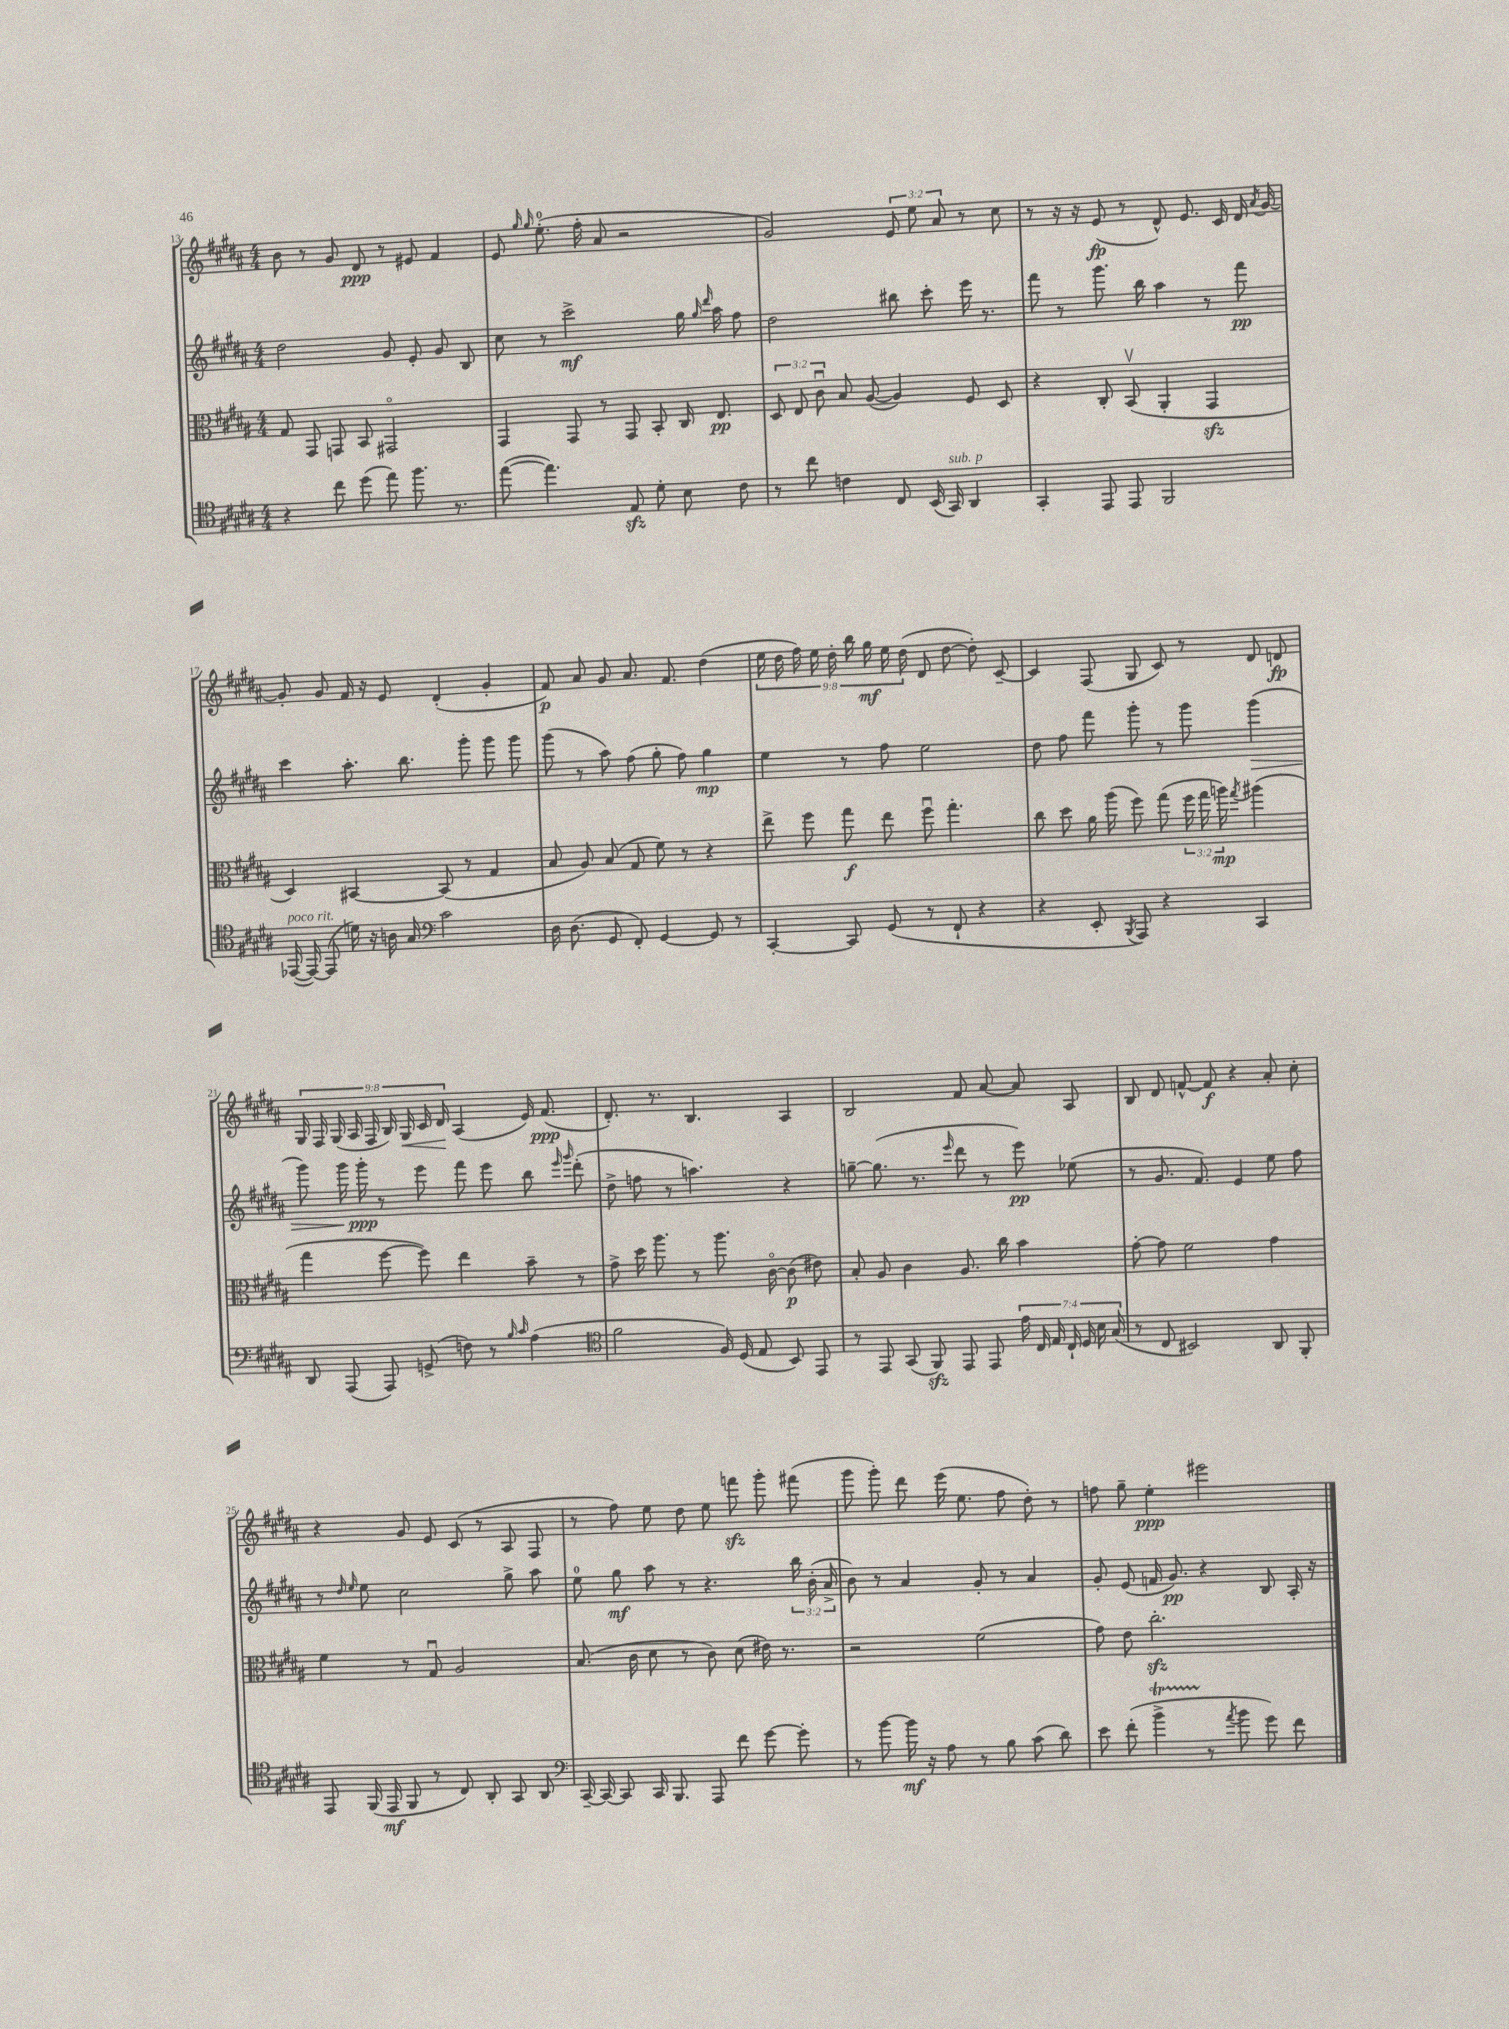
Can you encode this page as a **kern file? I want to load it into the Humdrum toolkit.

**kern	**kern	**kern	**kern
*staff4	*staff3	*staff2	*staff1
*clefC4	*clefC3	*clefG2	*clefG2
*k[f#c#g#d#a#]	*k[f#c#g#d#a#]	*k[f#c#g#d#a#]	*k[f#c#g#d#a#]
*M4/4	*M4/4	*M4/4	*M4/4
4r	8G#	2dd#	8b
.	8GG#	.	8r
8cc#	8GG	.	8g#
(8dd#	8BB	.	8d#
8ee)	2GG#o	8g#	8r
8.ff#	.	8e'	8e#
.	.	8g#	4f#
8.r	.	.	.
.	.	8B	.
=	=	=	=
([8ee	4GG#	8cc#	8e
.	.	.	16qqgg#
.	.	.	16qqgg#
4.ee])	.	8r	(8.ee'
.	8GG#	2ccc#^	.
.	.	.	16ff#'
.	8r	.	8a#
8E	8GG#	.	2r
8d#'	8BB'	.	.
8B	16C#	16gg#	.
.	.	16qqgg#	.
.	.	16qqddd#	.
.	8.E	16aa#	.
8c#	.	8ff#	.
=	=	=	=
8r	12D#	2dd#	2g#)
.	12E	.	.
8cc#	.	.	.
.	12c#u	.	.
4c	8B	.	.
.	([8A#	.	.
8C#	4A#])	8bb#	12e
.	.	.	12ee
(16BB	.	8ccc#'	.
.	.	.	12a#
16GG#)	.	.	.
4AA#	8F#	16eee	8r
.	.	8.r	.
.	8D#	.	8cc#
=	=	=	=
4GG#'	4r	8fff#	8r
.	.	8r	16r
.	.	.	16r
8EE	8C#'	8.ggg#	(8e
8EE	(8BBv	.	8r
.	.	16bb	.
2FF#	4AA#'	4aa#	8d#^^)
.	.	.	8.e
.	4GG#	8r	.
.	.	.	16c#
.	.	8fff#	16d#
.	.	.	8qa#
.	.	.	[16g#
=	=	=	=
([16EE-	4D#)	4ccc#	8g#']
16EE-_)	.	.	.
(8EE-]	.	.	8g#
16d)	[4BB#	8.aa#'	16f#
16r	.	.	16r
16A	.	.	8e
16G#	.	8.bb	.
*clefF4	*	*	*
2c#	(8BB#]	.	(4d#'
.	8r	8ggg#'	.
.	4G#	8ggg#	4g#'
.	.	8ggg#	.
=	=	=	=
16D#	8B	(8ggg#	8f#)
(8.D#	.	.	.
.	8A#)	8r	8a#
8GG#	(8B	8aa#)	8g#
8FF#')	8G#	(8ff#	8.a#
[4GG#	8f#)	8gg#'	.
.	.	.	8.f#
.	8r	8ff#)	.
8GG#]	4r	4gg#	(4dd#
8r	.	.	.
=	=	=	=
[4CC#'	8ee^	4ee	18ee
.	.	.	18dd#
.	.	.	18ff#)
.	8ff#	.	.
.	.	.	18ee
.	.	.	18dd#'
8CC#]	8gg#	8r	.
.	.	.	18bb
.	.	.	18gg#
(8GG#	8ee	8ff#	.
.	.	.	18ee
.	.	.	(18dd#
8r	8ff#u	2ee	8d#
8FF#`	4.gg#'	.	[8dd#
4r	.	.	8dd#'])
.	.	.	[8c#~
=	=	=	=
4r	8cc#	8dd#	4c#]
.	8dd#	8ff#	.
8EE'	16a#	8fff#	(8F#
.	(16aa#	.	.
8qBBB	.	.	.
8AAA#)	8ff#)	8ggg#'	8G#
4r	(8gg#	8r	8c#)
.	24ff#	8ggg#	8r
.	24gg#	.	.
.	24aa)	.	.
.	8qgg#	.	.
4CC#	(4aa#	(4ggg#	8d#
.	.	.	8d
=	=	=	=
8DD#	4gg#	8ggg#)	18G#
.	.	.	18F#
.	.	.	(18G#
(8AAA#	.	16ggg#	.
.	.	.	18A#
.	.	16ggg#'	.
.	.	.	18F#
8AAA#)	[8ff#	8r	.
.	.	.	18B)
.	.	.	18G#
(8GG^	8ff#])	8eee	.
.	.	.	18c#
.	.	.	18d#
8F)	4ee	8fff#	(4A#
8r	.	8eee	.
16qqB	.	.	.
16qqc#	.	.	.
(4A#	8b~	8bb	16e)
.	.	.	(8.f#
.	.	16qqeee	.
.	.	16qqggg#	.
.	8r	(8ddd#'	.
=	=	=	=
*clefC4	*	*	*
2f#	8g#^	8dd#^	8.d#')
.	16dd#	8ff	.
.	8.aa#	.	8.r
.	.	8r	.
.	8r	4.aa)	4.B
16F#)	8.aa#	.	.
(16D#	.	.	.
8E	.	.	.
.	[16c#o	.	.
8BB)	(8c#]	4r	4A#
8EE	8e#)	.	.
=	=	=	=
8r	8B'	[8gg~	2B
8EE	8A#	(8.gg]	.
(8GG#	4c#	.	.
.	.	8.r	.
8FF#)	.	.	.
.	.	16qqeee	.
8EE	8.A#	8ddd#	8f#
8EE	.	8r	[8a#
.	16cc#	.	.
28e	4b	8eee)	8a#]
28C#	.	.	.
28E	.	.	.
28C#`	.	.	.
.	.	(8ee-	8A#
28D#	.	.	.
28B	.	.	.
(28G#	.	.	.
=	=	=	=
8r	[8g#'	8r	8B
8C#	8g#]	8.g#	8d#
2BB#)	2f#	.	[8f^^
.	.	8.f#)	.
.	.	.	8f]
.	.	4e	4r
8AA#	4g#	8ee	8a#'
8FF#'	.	8ff#	8cc#'
=	=	=	=
8EE	4f#	8r	4r
.	.	16qqdd#	.
.	.	16qqee	.
(16FF#	.	8ee	.
16EE	.	.	.
8FF#	8r	2cc#	8g#
8r	8G#u	.	8e
8C#)	2A#	.	(8c#
8AA#'	.	.	8r
8GG#	.	8gg#^	8A#
8AA#	.	8aa#	8F#
=	=	=	=
*clefF4	*	*	*
[16CC#~	(8.B	8ee	8r
16CC#_	.	.	.
8CC#]	.	8gg#	8ff#)
.	16c#	.	.
16CC#	8d#	8aa#	8ee
8.BBB	.	.	.
.	8r	8r	8dd#
8AAA#	8c#)	4.r	8ee
8f#	(8d#	.	8fff
[8g#	16e#)	.	8ggg#'
.	8.r	.	.
8g#']	.	24bb	(8fff#
.	.	(24b'	.
.	.	24a#^	.
=	=	=	=
8r	2r	8b)	8ggg#
[8b	.	8r	8ggg#')
16b]	.	4a#	8ddd#
16r	.	.	.
8A#	.	.	(16eee
.	.	.	8.ee
8r	(2f#	8g#'	.
8B	.	8r	8ff#
(8c#	.	4a#	8dd#')
8d#)	.	.	8r
=	=	=	=
8e	8g#)	8g#'	8ff
(8f#'	8e	(8e	8gg#~
4b^	2.cc#'	16f	4ee'
.	.	8.g#)	.
8r	.	4r	2eee#
8qa#	.	.	.
8b	.	.	.
8g#)	.	8B	.
8f#	.	16A#'	.
.	.	16r	.
==	==	==	==
*-	*-	*-	*-
